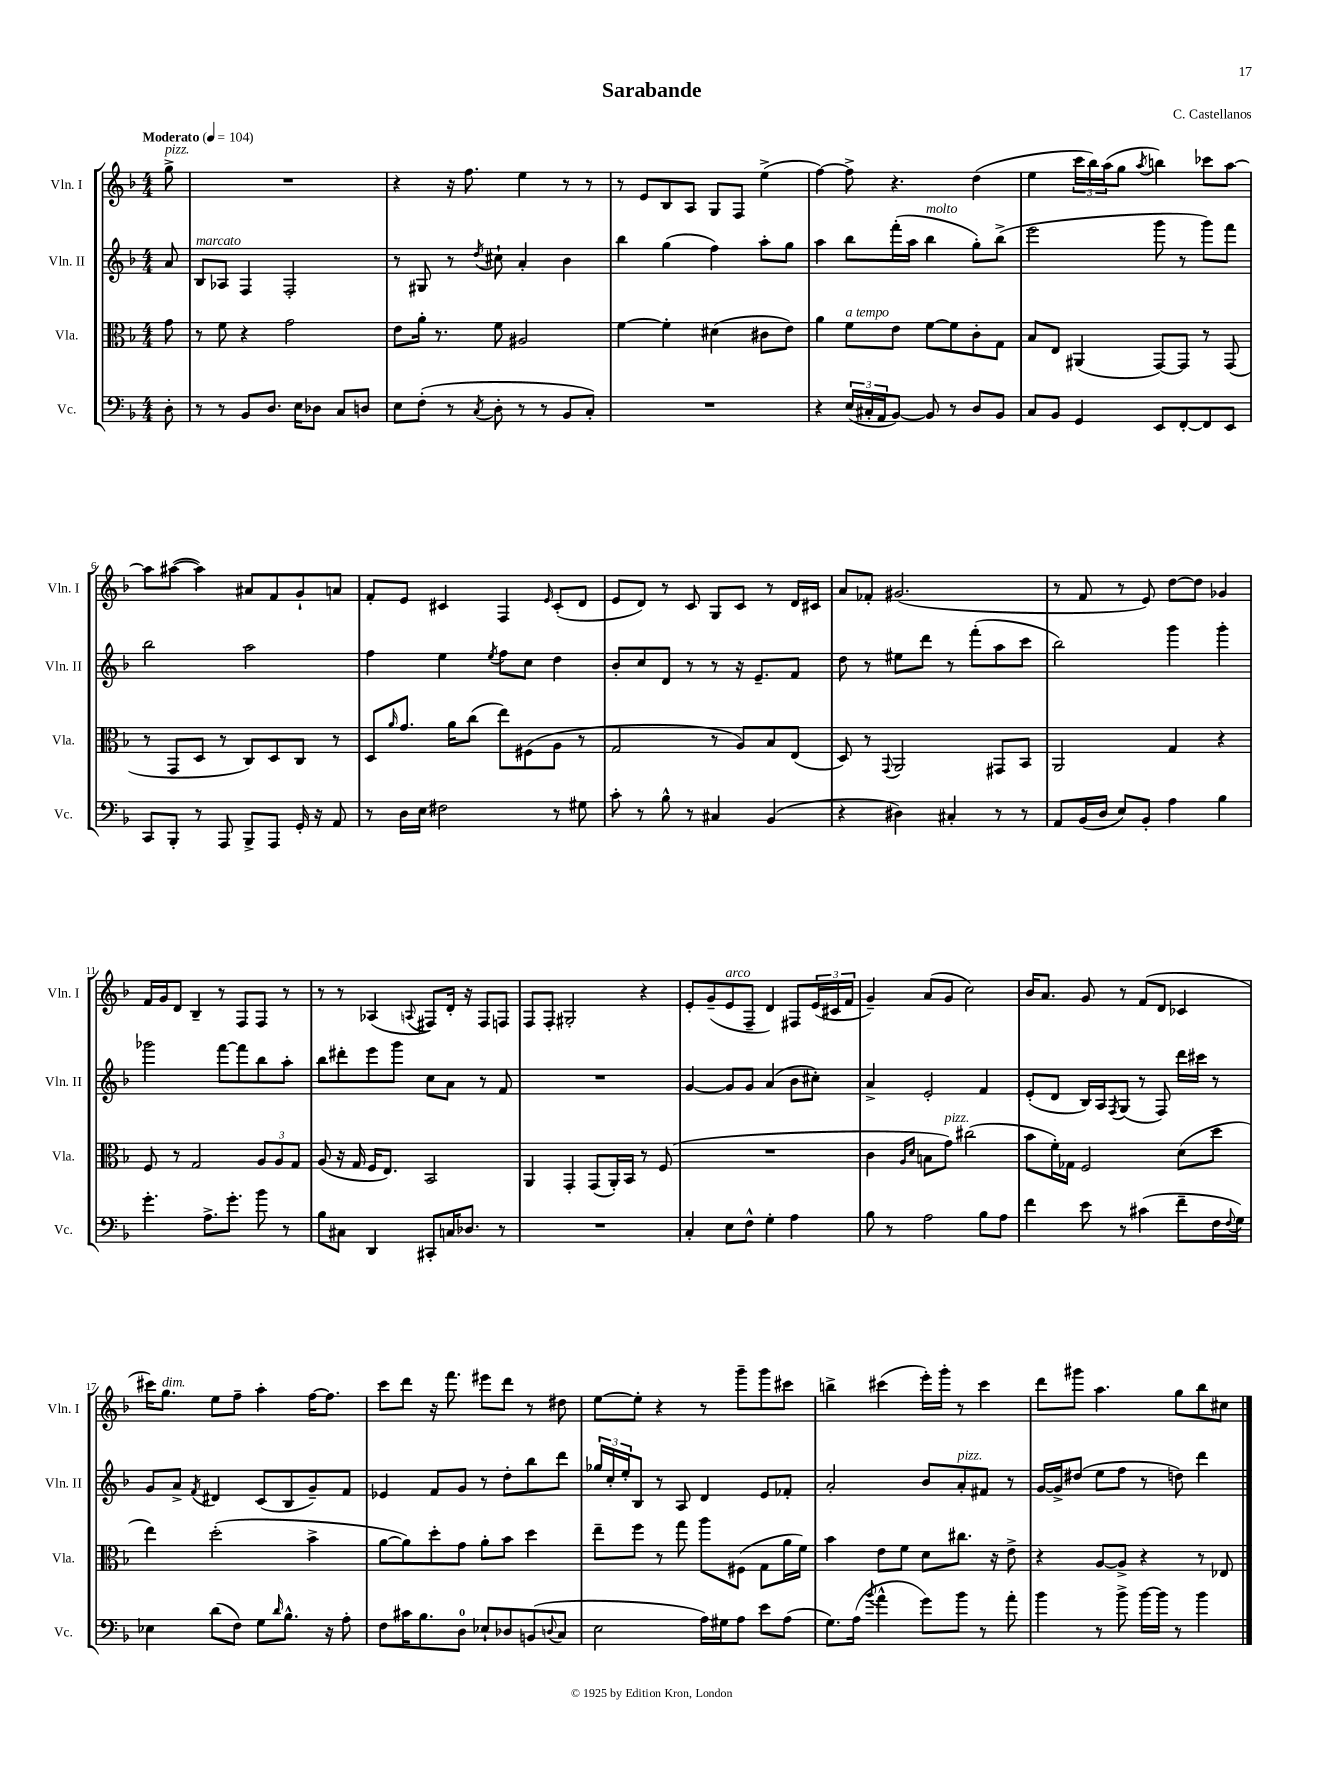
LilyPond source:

\header { title = "Sarabande" composer = "C. Castellanos" }
<<
\new StaffGroup <<
\new Staff = "s0" \with { instrumentName = "Vln. I" shortInstrumentName = "Vln. I" } {
    \clef treble \key f \major \numericTimeSignature \time 4/4 \partial 8 \tempo "Moderato" 4 = 104
    g''8->^\markup { \italic "pizz." } |
    R1 |
    r4 r16 f''8. e''4 r8 r8 |
    r8 e'8 bes8 a8 g8 f8 e''4->( |
    f''4~) f''8-> r4. d''4( |
    e''4 \tuplet 3/2 { c'''16 bes''16) a''16( } g''8 \acciaccatura { a''8 } b''4) ces'''8 a''8~ |
    a''8 ais''8~( ais''4) ais'8 f'8 g'8-! a'8 |
    f'8-. e'8 cis'4 f4 \grace { e'16 } cis'8-.( d'8 |
    e'8 d'8) r8 c'8 g8 c'8 r8 d'16 cis'16 |
    a'8 fes'8-. gis'2.( |
    r8 f'8 r8 e'8) d''8~ d''8 ges'4 |
    f'16 g'16 d'8 bes4-- r8 f8 f8 r8 |
    r8 r8 aes4( \appoggiatura { a8 } fis8) d'16-. r16 fis8 f8 |
    f8 f8-. gis2-. r4 |
    e'8-. g'8--( e'8^\markup { \italic "arco" } f8-- d'4) fis8 \tuplet 3/2 { e'16( cis'16 f'16 } |
    g'4--) a'8( g'8 c''2) |
    bes'16 a'8. g'8 r8 f'8( d'8 ces'4 |
    cis'''16) g''8.^\markup { \italic "dim." } e''8 f''8-- a''4-. f''16~ f''8. |
    c'''8 d'''8 r16 f'''8. eis'''8 d'''8 r8 dis''8 |
    e''8~ e''8-. r4 r8 g'''8-- g'''8 cis'''8 |
    b''4-> cis'''4( e'''16-.) g'''16-. r8 cis'''4 |
    d'''8 gis'''8 a''4. g''8 bes''8 cis''8 \bar "|." |
}
\new Staff = "s1" \with { instrumentName = "Vln. II" shortInstrumentName = "Vln. II" } {
    \clef treble \key f \major \numericTimeSignature \time 4/4 \partial 8
    a'8 |
    bes8^\markup { \italic "marcato" } aes8 f4 f2-. |
    r8 gis8 r8 \acciaccatura { d''8 } cis''8-! a'4-. bes'4 |
    bes''4 g''4( f''4) a''8-. g''8 |
    a''4 bes''8 f'''16-.( a''16 bes''4^\markup { \italic "molto" } g''8-.) bes''8->( |
    e'''2 g'''8 r8 g'''8) f'''8 |
    bes''2 a''2 |
    f''4 e''4 \acciaccatura { e''8 } f''8 c''8 d''4 |
    bes'8-. c''8 d'8 r8 r8 r16 e'8.-- f'8 |
    d''8 r8 eis''8 d'''8 r8 f'''8-.( a''8 c'''8 |
    bes''2) g'''4 g'''4-. |
    ges'''2 f'''8~ f'''8 bes''8 a''8-. |
    bes''8 dis'''8-. e'''8 g'''8 c''8 a'8 r8 f'8 |
    R1 |
    g'4~ g'8 g'8 a'4( bes'8 cis''8-.) |
    a'4-> e'2-. f'4 |
    e'8-.( d'8 bes16) a16 \acciaccatura { f8 } g8( r8 f8) d'''16 cis'''16 r8 |
    g'8 a'8-> \acciaccatura { f'8 } dis'4 c'8( bes8 g'8--) f'8 |
    ees'4 f'8 g'8 r8 d''8-. bes''8 d'''8 |
    \tuplet 3/2 { ges''16 c''16-. e''16-. } bes8 r8 a8 d'4 e'8 fes'8-. |
    a'2-. bes'8 a'8-.^\markup { \italic "pizz." } fis'8 r8 |
    g'16~ g'16-> dis''8( e''8 f''8 r8 d''8) d'''4 \bar "|." |
}
\new Staff = "s2" \with { instrumentName = "Vla." shortInstrumentName = "Vla." } {
    \clef alto \key f \major \numericTimeSignature \time 4/4 \partial 8
    g'8 |
    r8 f'8 r4 g'2 |
    e'8 a'16-. r8. f'8 ais2 |
    f'4~ f'4-. dis'4( cis'8 e'8) |
    a'4 f'8^\markup { \italic "a tempo" } e'8 f'8~ f'8 c'8-. g8 |
    bes8 e8 ais,4( g,8~) g,8 r8 g,8( |
    r8 g,8 d8 r8 c8) d8 c8 r8 |
    d8 \grace { a'16 } g'8. a'16 c''8( e''8) fis8( a8 r8 |
    g2 r8 a8) bes8 e8( |
    d8) r8 \appoggiatura { g,8 } a,2 gis,8 bes,8 |
    a,2 g4 r4 |
    f8 r8 g2 \tuplet 3/2 { a8 a8 g8 } |
    a8( r16 g16 f16 e8.) bes,2 |
    a,4 g,4-. g,8( a,16-.) bes,16 r8 f8( |
    R1 |
    c'4 \grace { a16 d'16 } b8 g'8^\markup { \italic "pizz." }) cis''2( |
    bes'8 f'16-.) ges16 f2 d'8( d''8 |
    e''4) d''2-.( bes'4-> |
    a'8~ a'8) d''8-. g'8 a'8-. bes'8 d''4 |
    e''8-- f''8 r8 g''8 a''8 fis8( g8 a'16 f'16) |
    bes'4 e'8 f'8 d'8 cis''8. r16 e'8-> |
    r4 a8~ a8-> r4 r8 ees8 \bar "|." |
}
\new Staff = "s3" \with { instrumentName = "Vc." shortInstrumentName = "Vc." } {
    \clef bass \key f \major \numericTimeSignature \time 4/4 \partial 8
    d8-. |
    r8 r8 bes,8 d8. e16 des8 c8 d8 |
    e8 f8-.( r8 \acciaccatura { c8 } d8-. r8 r8 bes,8 c8-.) |
    R1 |
    r4 \tuplet 3/2 { e16( cis16-. a,16 } bes,8~) bes,8 r8 d8 bes,8 |
    c8 bes,8 g,4 e,8 f,8~-. f,8 e,8 |
    c,8 bes,,8-. r8 a,,8 bes,,8-> a,,8 g,16-. r16 a,8 |
    r8 d16 e16 fis2 r8 gis8 |
    c'8-. r8 bes8-^ r8 cis4 bes,4( |
    r4 dis4) cis4-. r8 r8 |
    a,8 bes,16( d16 e8) bes,8-. a4 bes4 |
    g'4.-. a8.-> g'8.-. bes'8 r8 |
    bes8 cis8 d,4 cis,8-. c16 des8. r8 |
    R1 |
    c4-. e8 f8-^ g4-. a4 |
    bes8 r8 a2 bes8 a8 |
    f'4 e'8 r8 cis'4( f'8-- f16 \appoggiatura { f8 } g16) |
    ees4 d'8( f8) g8 \grace { d'16 } bes8.-^ r16 a8-. |
    f8 cis'16 bes8. d8-0 ees8-! des8 b,8( \appoggiatura { d8 } c8 |
    e2 a16) gis16 a8 e'8 a8( |
    g8.) a16( \acciaccatura { bes'8 } a'4-^ g'8) bes'8 r8 a'8-. |
    bes'4 r8 bes'8-> bes'16~ bes'16 r8 bes'4 \bar "|." |
}
>>
>>
